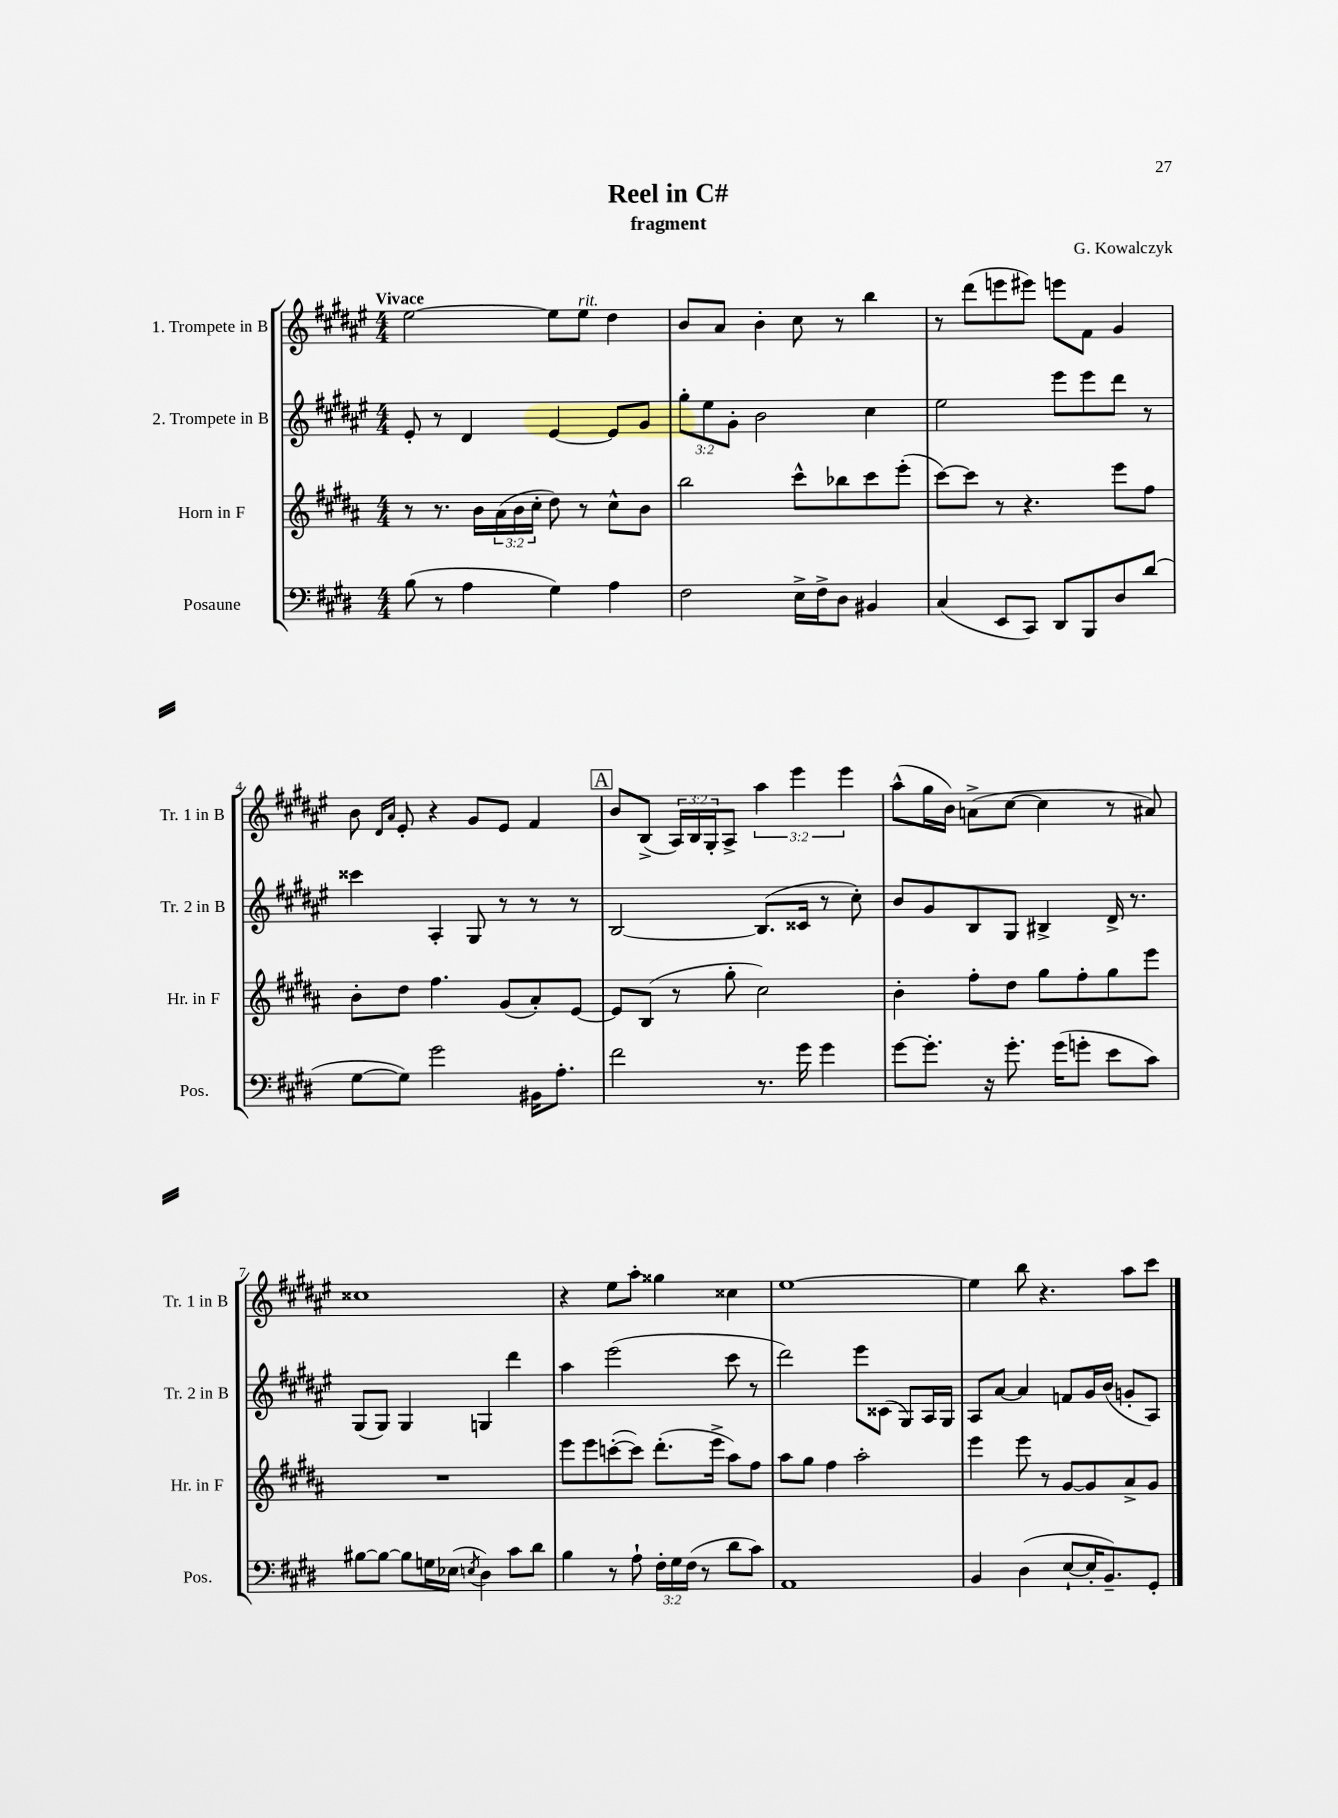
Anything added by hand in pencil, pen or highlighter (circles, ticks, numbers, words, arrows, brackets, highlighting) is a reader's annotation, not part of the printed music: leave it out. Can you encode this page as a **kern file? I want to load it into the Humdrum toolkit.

**kern	**kern	**kern	**kern
*staff4	*staff3	*staff2	*staff1
*clefF4	*clefG2	*clefG2	*clefG2
*k[f#c#g#d#]	*k[f#c#g#d#a#]	*k[f#c#g#d#a#e#]	*k[f#c#g#d#a#e#]
*M4/4	*M4/4	*M4/4	*M4/4
(8B	8r	8e#'	[2ee#
8r	8.r	8r	.
4A	.	4d#	.
.	16b	.	.
.	(24a#	.	.
.	24b	.	.
.	24cc#'	.	.
4G#)	8dd#)	[4e#	8ee#]
.	8r	.	8ee#
4A	8cc#^^	8e#]	4dd#
.	8b	8g#	.
=	=	=	=
2F#	2bb	12gg#'	8b
.	.	12ee#	.
.	.	.	8a#
.	.	12g#'	.
.	.	2b	4b'
16E^	8ccc#^^	.	8cc#
16F#^	.	.	.
8D#	8bb-	.	8r
4BB#	8ccc#	4cc#	4bb
.	(8eee'	.	.
=	=	=	=
(4C#	[8ccc#)	2ee#	8r
.	8ccc#]	.	(8ddd#
8EE	8r	.	8eee
8CC#)	4.r	.	8eee#)
8DD#	.	8eee#	8eee
8BBB	.	8eee#	8f#
8D#	8eee	8ddd#	4g#
(8d#	8ff#	8r	.
=	=	=	=
[8G#	8b'	4ccc##	8b
.	.	.	16qqd#
.	.	.	16qqa#
8G#])	8dd#	.	8e#'
2g#	4.ff#	4A#'	4r
.	.	8G#	8g#
.	(8g#	8r	8e#
16BB#	8a#')	8r	4f#
8.A'	.	.	.
.	[8e	8r	.
=	=	=	=
2f#	8e]	[2B	8b
.	(8B	.	(8B^
.	8r	.	24A#)
.	.	.	24B
.	.	.	24G#'
.	8gg#'	.	8A#^
8.r	2cc#)	(8.B]	6aa#
.	.	.	6eee#
16g#	.	16c##	.
4g#	.	8r	.
.	.	.	6eee#
.	.	8cc#')	.
=	=	=	=
[8g#	4b'	8b	(8aa#^^
8.g#']	.	8g#	16gg#
.	.	.	16b)
.	8ff#'	8B	(8a^
16r	.	.	.
8.g#'	8dd#	8G#	[8cc#
.	8gg#	4B#^	4cc#]
(16g#	.	.	.
8g'	8ff#'	.	.
8e	8gg#	16d#^	8r
.	.	8.r	.
8c#)	8eee	.	8a#)
=	=	=	=
[8B#	1r	(8G#	1cc##
8B#_	.	8G#)	.
8B#]	.	4G#	.
16G	.	.	.
(16E-	.	.	.
8qE	.	.	.
4D#)	.	4G	.
8c#	.	4ddd#	.
8d#	.	.	.
=	=	=	=
4B	8eee	4aa#	4r
.	8eee	.	.
8r	([8ccc'	(2eee#	8ee#
8A`	8ccc])	.	8aa#'
24F#'	(8.ddd#'	.	4gg##
24G#	.	.	.
(24F#	.	.	.
8r	.	.	.
.	16eee^	.	.
8d#	8aa#)	8ccc#	4cc##
8c#)	8ff#	8r	.
=	=	=	=
1AA	8aa#	2ddd#)	[1ee#
.	8gg#	.	.
.	4ff#	.	.
.	2aa#'	8eee#	.
.	.	(8c##	.
.	.	8G#)	.
.	.	16A#	.
.	.	16G#	.
=	=	=	=
4BB	4eee	8A#	4ee#]
.	.	[8a#	.
(4D#	8eee	4a#]	8bb
.	8r	.	4.r
[8E`	[8g#	8f	.
16E']	8g#]	16g#	.
8.BB~)	.	(16b	.
.	8a#^	8g'	8aa#
8GG#'	8g#	8A#)	8ccc#
==	==	==	==
*-	*-	*-	*-
